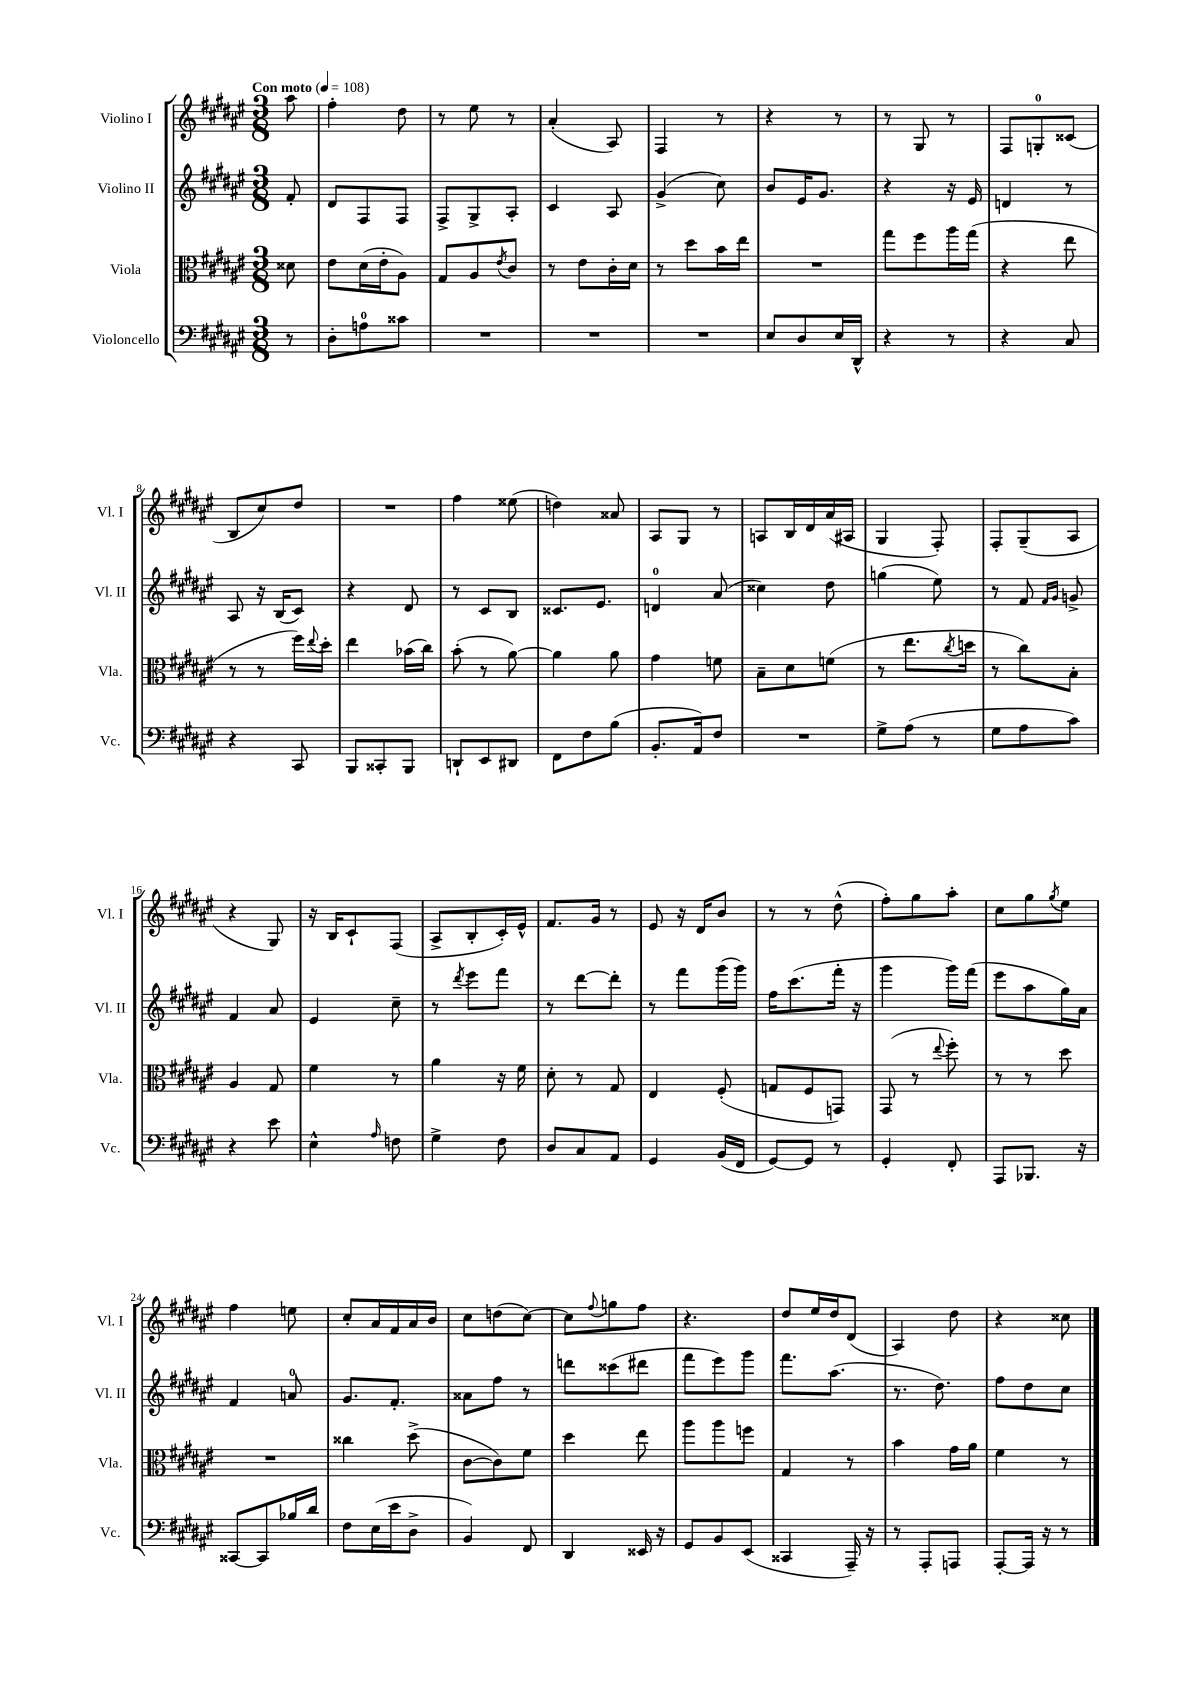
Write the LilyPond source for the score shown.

<<
\new StaffGroup <<
\new Staff = "s0" \with { instrumentName = "Violino I" shortInstrumentName = "Vl. I" } {
    \clef treble \key fis \major \numericTimeSignature \time 3/8 \partial 8 \tempo "Con moto" 4 = 108
    ais''8 |
    fis''4-. dis''8 |
    r8 eis''8 r8 |
    ais'4-.( ais8) |
    fis4 r8 |
    r4 r8 |
    r8 gis8 r8 |
    fis8 g8-0-. cisis'8( |
    b8 cis''8) dis''8 |
    R4. |
    fis''4 eisis''8( |
    d''4) aisis'8 |
    ais8 gis8 r8 |
    a8 b16 dis'16 ais'16( ais16 |
    gis4 fis8-.) |
    fis8-. gis8--( ais8 |
    r4 gis8) |
    r16 b16 cis'8-! fis8( |
    ais8-> b8-. cis'16-.) eis'16-^ |
    fis'8. gis'16 r8 |
    eis'8 r16 dis'16 b'8 |
    r8 r8 dis''8-^( |
    fis''8-.) gis''8 ais''8-. |
    cis''8 gis''8 \acciaccatura { gis''8 } eis''8 |
    fis''4 e''8 |
    cis''8-. ais'16 fis'16 ais'16 b'16 |
    cis''8 d''8( cis''8~) |
    cis''8 \appoggiatura { fis''8 } g''8 fis''8 |
    r4. |
    dis''8 eis''16 dis''16 dis'8( |
    ais4) dis''8 |
    r4 cisis''8 \bar "|." |
}
\new Staff = "s1" \with { instrumentName = "Violino II" shortInstrumentName = "Vl. II" } {
    \clef treble \key fis \major \numericTimeSignature \time 3/8 \partial 8
    fis'8-. |
    dis'8 fis8 fis8 |
    fis8-> gis8-> ais8-. |
    cis'4 ais8 |
    gis'4->( cis''8) |
    b'8 eis'16 gis'8. |
    r4 r16 eis'16 |
    d'4 r8 |
    ais8 r16 b16( cis'8) |
    r4 dis'8 |
    r8 cis'8 b8 |
    cisis'8. eis'8. |
    d'4-0 ais'8( |
    cisis''4) dis''8 |
    g''4( eis''8) |
    r8 fis'8 \grace { fis'16 gis'16 } g'8-> |
    fis'4 ais'8 |
    eis'4 cis''8-- |
    r8 \acciaccatura { dis'''8 } eis'''8 fis'''8 |
    r8 dis'''8~ dis'''8-. |
    r8 fis'''8 gis'''16( gis'''16) |
    fis''16 cis'''8.( fis'''16-. r16 |
    gis'''4 gis'''16) fis'''16( |
    eis'''8 ais''8 gis''16) ais'16 |
    fis'4 a'8-0 |
    gis'8. fis'8.-. |
    aisis'8 fis''8 r8 |
    d'''8 cisis'''8( dis'''8 |
    fis'''8 eis'''8) gis'''8 |
    fis'''8. ais''8.( |
    r8. dis''8.) |
    fis''8 dis''8 cis''8 \bar "|." |
}
\new Staff = "s2" \with { instrumentName = "Viola" shortInstrumentName = "Vla." } {
    \clef alto \key fis \major \numericTimeSignature \time 3/8 \partial 8
    disis'8 |
    eis'8 dis'16( eis'16-. ais8) |
    gis8 ais8 \acciaccatura { eis'8 } cis'8 |
    r8 eis'8 cis'16-. dis'16 |
    r8 dis''8 b'16 eis''16 |
    R4. |
    gis''8 fis''8 ais''16 gis''16( |
    r4 eis''8 |
    r8 r8 fis''16) \appoggiatura { eis''8 } dis''16-. |
    eis''4 bes'16( cis''16) |
    b'8-.( r8 ais'8~) |
    ais'4 ais'8 |
    gis'4 f'8 |
    b8-- dis'8 f'8( |
    r8 eis''8. \acciaccatura { cis''8 } d''16 |
    r8 cis''8) b8-. |
    ais4 gis8 |
    fis'4 r8 |
    ais'4 r16 fis'16 |
    dis'8-. r8 gis8 |
    eis4 fis8-.( |
    g8 fis8 g,8) |
    gis,8( r8 \appoggiatura { eis''8 } fis''8-.) |
    r8 r8 dis''8 |
    R4. |
    cisis''4 dis''8->( |
    cis'8~ cis'8) fis'8 |
    dis''4 eis''8 |
    ais''8 ais''8 f''8 |
    gis4 r8 |
    b'4 gis'16 ais'16 |
    fis'4 r8 \bar "|." |
}
\new Staff = "s3" \with { instrumentName = "Violoncello" shortInstrumentName = "Vc." } {
    \clef bass \key fis \major \numericTimeSignature \time 3/8 \partial 8
    r8 |
    dis8-. a8-0 cisis'8 |
    R4. |
    R4. |
    R4. |
    eis8 dis8 eis16 dis,16-^ |
    r4 r8 |
    r4 cis8 |
    r4 cis,8 |
    b,,8 cisis,8-. b,,8 |
    d,8-! eis,8 dis,8 |
    fis,8 fis8 b8( |
    b,8.-. ais,16) fis8 |
    R4. |
    gis8-> ais8( r8 |
    gis8 ais8 cis'8) |
    r4 eis'8 |
    eis4-^ \grace { ais16 } f8 |
    gis4-> fis8 |
    dis8 cis8 ais,8 |
    gis,4 b,16( fis,16 |
    gis,8~) gis,8 r8 |
    gis,4-. fis,8-. |
    ais,,8 bes,,8. r16 |
    cisis,8~ cisis,8 bes16 dis'16 |
    fis8 eis16( eis'16 dis8-> |
    b,4) fis,8 |
    dis,4 eisis,16 r16 |
    gis,8 b,8 eis,8( |
    cisis,4 ais,,16--) r16 |
    r8 ais,,8-. a,,8 |
    ais,,8~-. ais,,16 r16 r8 \bar "|." |
}
>>
>>
